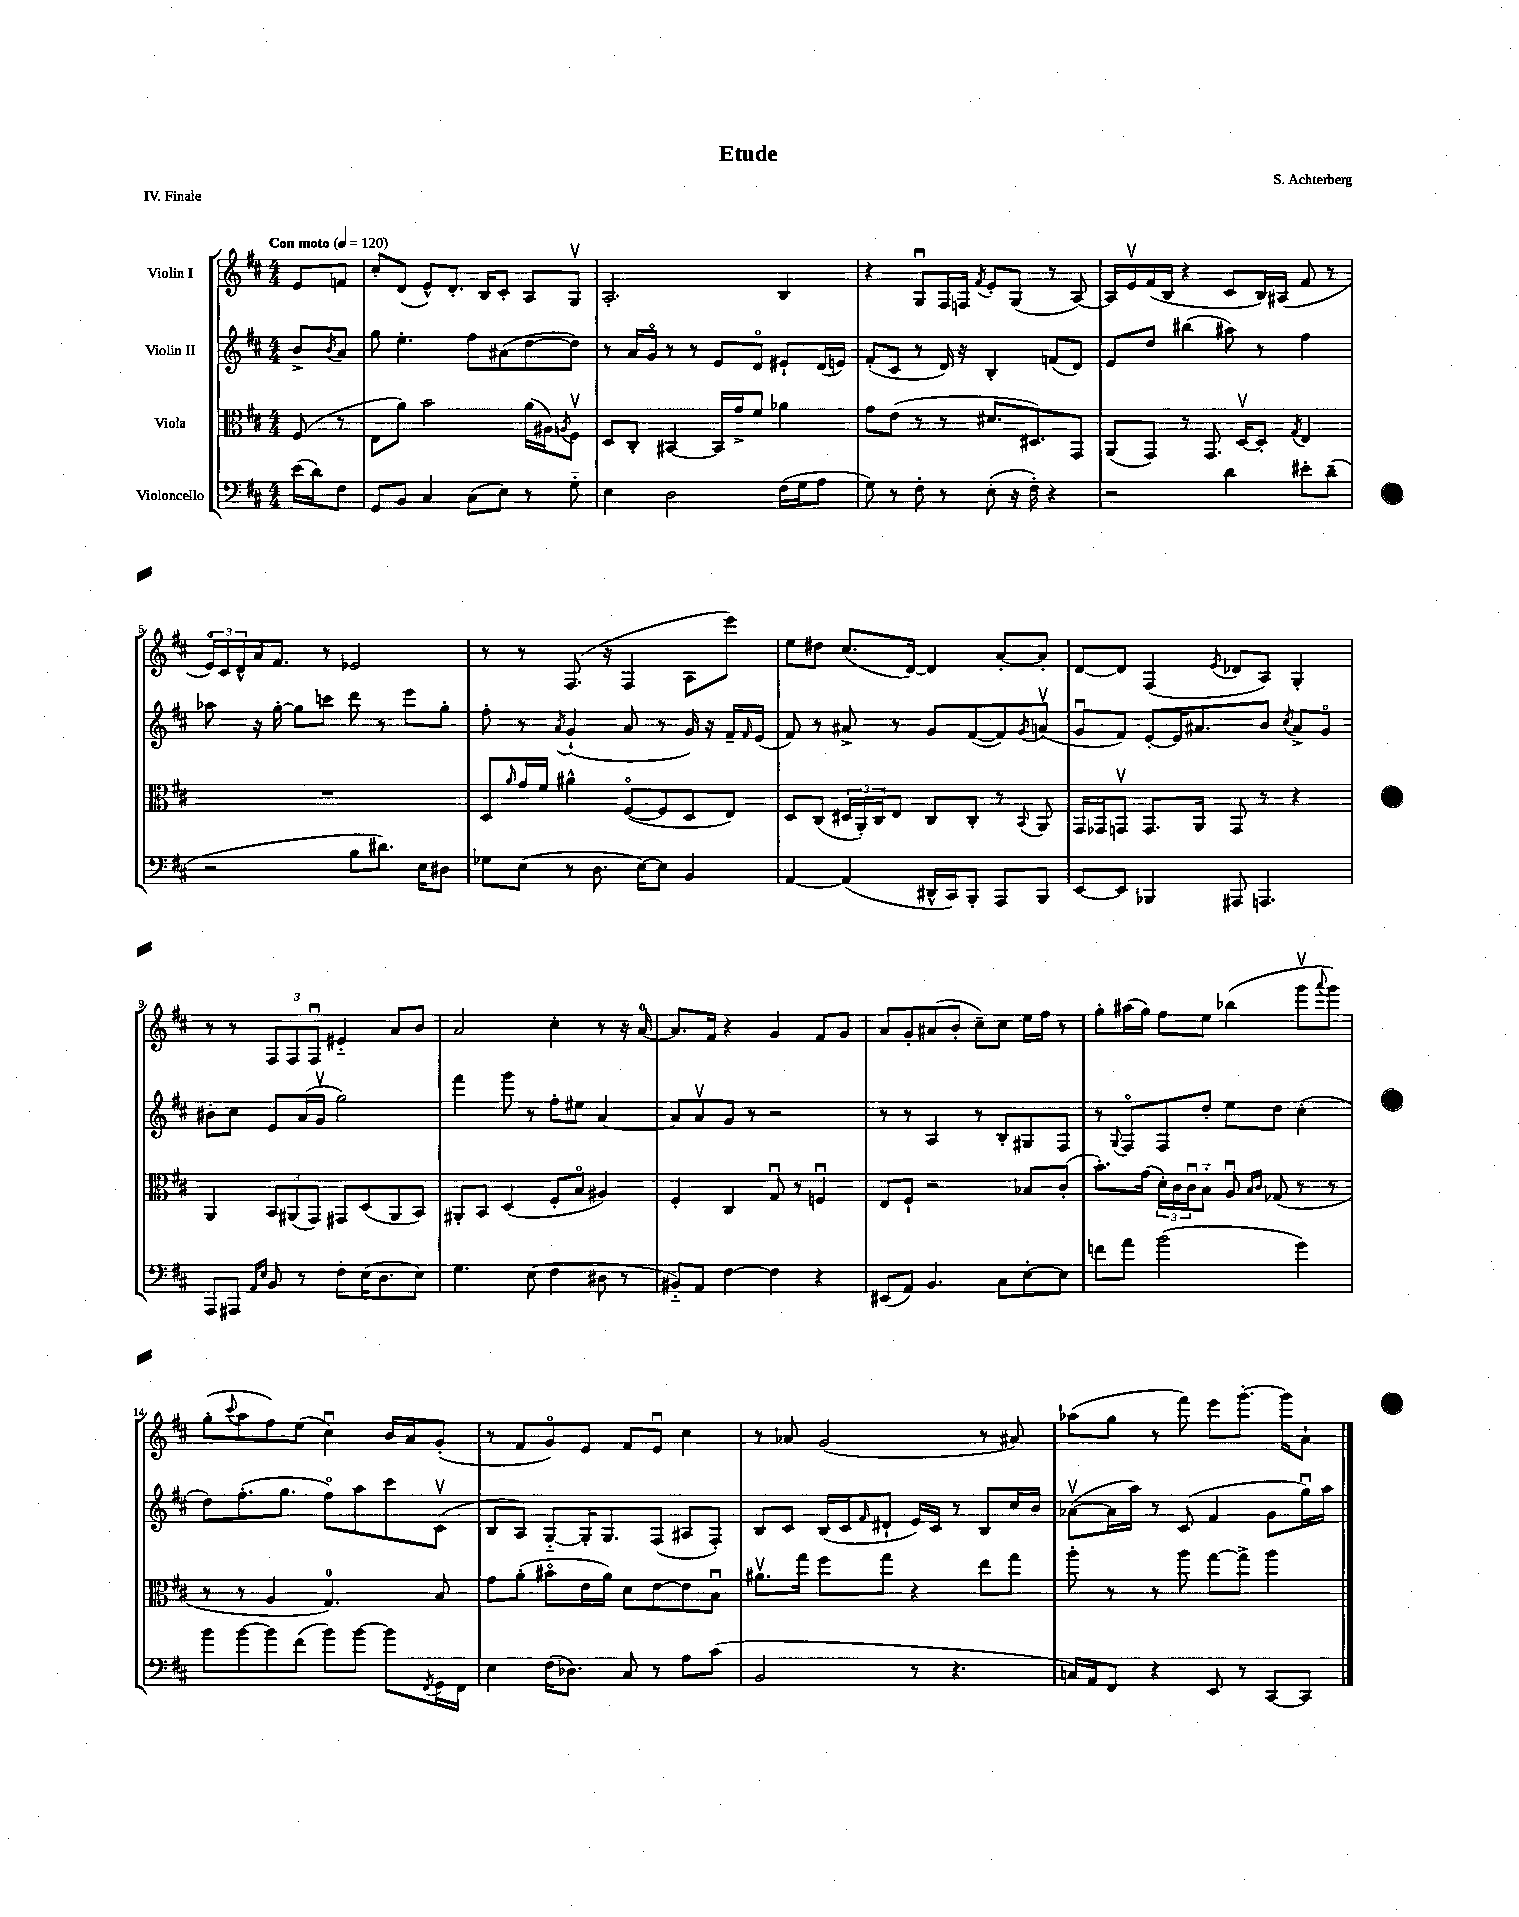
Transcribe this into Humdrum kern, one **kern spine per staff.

**kern	**kern	**kern	**kern
*staff4	*staff3	*staff2	*staff1
*clefF4	*clefC3	*clefG2	*clefG2
*k[f#c#]	*k[f#c#]	*k[f#c#]	*k[f#c#]
*M4/4	*M4/4	*M4/4	*M4/4
*MM120	*MM120	*MM120	*MM120
(16e	(8F#	8b^	8e
16d)	.	.	.
.	.	8qb	.
8F#	8r	8a	8f
=	=	=	=
8GG	8E	8gg	8cc#'
8BB	8a)	4.ee'	(8d
4C#	2b	.	8e^^)
.	.	.	8.d'
(8C#	.	8ff#	.
.	.	.	16B
8E)	.	(8a#	8c#'
8r	(16a	[8dd	8A
.	16A#)	.	.
.	8qA	.	.
8G'~	8F#v	8dd])	8Gv
=	=	=	=
4E	8D	8r	2.A'
.	8C#'	16a	.
.	.	16go	.
2D	[4BB#	8r	.
.	.	8r	.
.	16BB#]	8e	.
.	16g^	.	.
.	8f#	8do	.
(16F#	4a-	8e#`	4B
16G	.	.	.
8A	.	(16d	.
.	.	16e)	.
=	=	=	=
8G)	8g	(8f#'	4r
8r	(8e	8c#	.
8F#'	8r	8r	8Gu
8r	8r	16d)	16F#
.	.	16r	16F
.	.	.	8qf#
(8E'	8.d#	4B'	8e'
16r	.	.	(8G
16F#')	8.D#)	.	.
4r	.	(8f	8r
.	8GG	8d)	[8A)
=	=	=	=
2r	(8AA	8e	16A]
.	.	.	16ev
.	8GG)	8dd	(16f#
.	.	.	16B
.	8r	(4bb#	4r
.	8.GG	.	.
4d	.	8aa#)	8c#
.	[16Dv	.	.
.	8D']	8r	16B)
.	.	.	(16A#
.	8qG	.	.
8e#'	4E	4ff#	8f#
(8d~	.	.	8r
=	=	=	=
2r	1r	8aa-	24eo)
.	.	.	24c#
.	.	.	24d^^
.	.	16r	16a
.	.	[16gg'	8.f#
.	.	8gg]	.
.	.	8ccc	8r
8B	.	8ddd	2e-
8.d#)	.	8r	.
.	.	8eee	.
16E	.	.	.
8D#	.	8gg'	.
=	=	=	=
8G-	8D	8ff#'	8r
.	16qqa	.	.
(8E	16g	8r	8r
.	16f#	.	.
.	.	8qa	.
8r	4a#^^	(4g`	(8.F#
8.D	.	.	.
.	.	.	16r
.	([8F#o	8a	4F#
[16E)	.	.	.
8E]	8F#]	8r	.
4BB	8D	16g)	8A
.	.	16r	.
.	8E)	16f#~	8eee)
.	.	16qqf#	.
.	.	(16e	.
=	=	=	=
[4AA	8D	8f#)	8ee
.	(8C#	8r	8dd#
(4AA]	24D#	8a#^	(8.cc#
.	24AA')	.	.
.	24C#	.	.
.	8E	8r	.
.	.	.	[16d)
16DD#^^	8C#	8g	4d]
16CC#)	.	.	.
8BBB'	8C#'	([8f#	.
8AAA	8r	8f#])	[8a'
.	8qqBB	8qg	.
8BBB	8AA	(8av	8a']
=	=	=	=
[8EE	16GG	8gu	[8d
.	16GG-	.	.
8EE]	8GGv	8f#)	8d]
4BBB-	8.GG	[8e'	(4F#
.	.	16e]	.
.	16AA	8.a#	.
.	.	.	8qe
8AAA#	8GG	.	8d-
4.AAA	8r	8b	8A)
.	.	8qcc#	.
.	4r	8a#^	4G'
.	.	8go	.
=	=	=	=
8AAA	4AA	8b#'	8r
8AAA#	.	8cc#	8r
16qqAA	.	.	.
16qqE	.	.	.
8BB	12BB	8e	12F#
.	(12AA#	.	12F#
8r	.	(16a	.
.	12GG)	.	12F#u
.	.	16gv	.
8F#'	8GG#	2gg)	4e#'~
(16E	(8D	.	.
8.D	.	.	.
.	8AA#	.	8a
8E)	8BB)	.	8b
=	=	=	=
4.G	8AA#'	4fff#	2a
.	8BB	.	.
.	(4D	8ggg	.
(8E	.	8r	.
4F#	8F#'	8ff#'	4cc#'
.	8Bo	8ee#	.
8D#	4A#)	[4a	8r
8r	.	.	16r
.	.	.	[16a
=	=	=	=
8BB#'~)	4F#'	8a]	8.a]
8AA	.	8av	.
.	.	.	16f#
[4F#	4C#	8g	4r
.	.	8r	.
4F#]	8Gu	2r	4g
.	8r	.	.
4r	4Fu	.	8f#
.	.	.	8g
=	=	=	=
(8EE#	8E	8r	8a
8AA)	8F#`	8r	8g'
4.BB	2r	4A	(8a#
.	.	.	8b'
.	.	8r	8cc#~)
8C#	.	8B'	8cc#
[8E'	8B-	8G#	16ee
.	.	.	16ff#
8E]	(8c#'	8F#	8r
=	=	=	=
8f	8.b')	8r	8gg'
.	.	8qqG	.
8a	.	8F#o	(16aa#
.	(16g	.	16gg)
(2b	24d')	8F#	8ff#
.	24c#	.	.
.	24c#u	.	.
.	8B'~	8dd'	8ee
.	8Au	8ee	(4bb-
.	16qqB	.	.
.	16qqc#	.	.
.	(8G-	8dd	.
4g)	8r	(4cc#'	8gggv
.	.	.	8qqaaa
.	8r	.	8ggg)
=	=	=	=
8b	8r	8dd)	(8gg'
.	.	.	8qqccc#
[8b	8r	(8.ff#'	8aa
8b]	4A	.	8ff#)
.	.	8.gg	.
(8f#	.	.	(8ee
8b)	4.G)	8ff#o)	4cc#u)
[8b	.	8aa	.
8b]	.	8ccc#	16b
.	.	.	16a
8qFF#	.	.	.
16GG	8B	(8c#v	(8g'
16FF#	.	.	.
=	=	=	=
4E	8g	8B	8r
.	(8a'	8A)	8f#
(16F#	8b#o	[8G'~	8go)
8.D-)	.	.	.
.	16e	16G']	8e
.	16a)	8.G	.
8C#	8d	.	8f#
8r	[8e	(8F#	8eu
8A	8e]	8A#	4cc#
(8c#	8Bu	8F#')	.
=	=	=	=
2BB	8.a#v	8B	8r
.	.	8c#	8a-
.	16gg	.	.
.	8ff#	(16B	(2g
.	.	16c#	.
.	.	16qqf#	.
.	8gg	8d#`	.
8r	4r	16e)	.
.	.	16c#	.
4.r	.	8r	.
.	8ee	8B	8r
.	8gg	16cc#	8a#)
.	.	16b	.
=	=	=	=
16C)	8aa'	([8a-v	(8aa-
16AA	.	.	.
8FF#	8r	16a-]	8gg
.	.	16aa)	.
4r	8r	8r	8r
.	8aa	(8c#	8fff#)
8EE	[8gg	4f#	8eee
8r	8gg^]	.	[8.ggg'
[8CC#	4aa	8g	.
.	.	.	16ggg]
8CC#]	.	16ggu)	8a`
.	.	16aa	.
==	==	==	==
*-	*-	*-	*-
